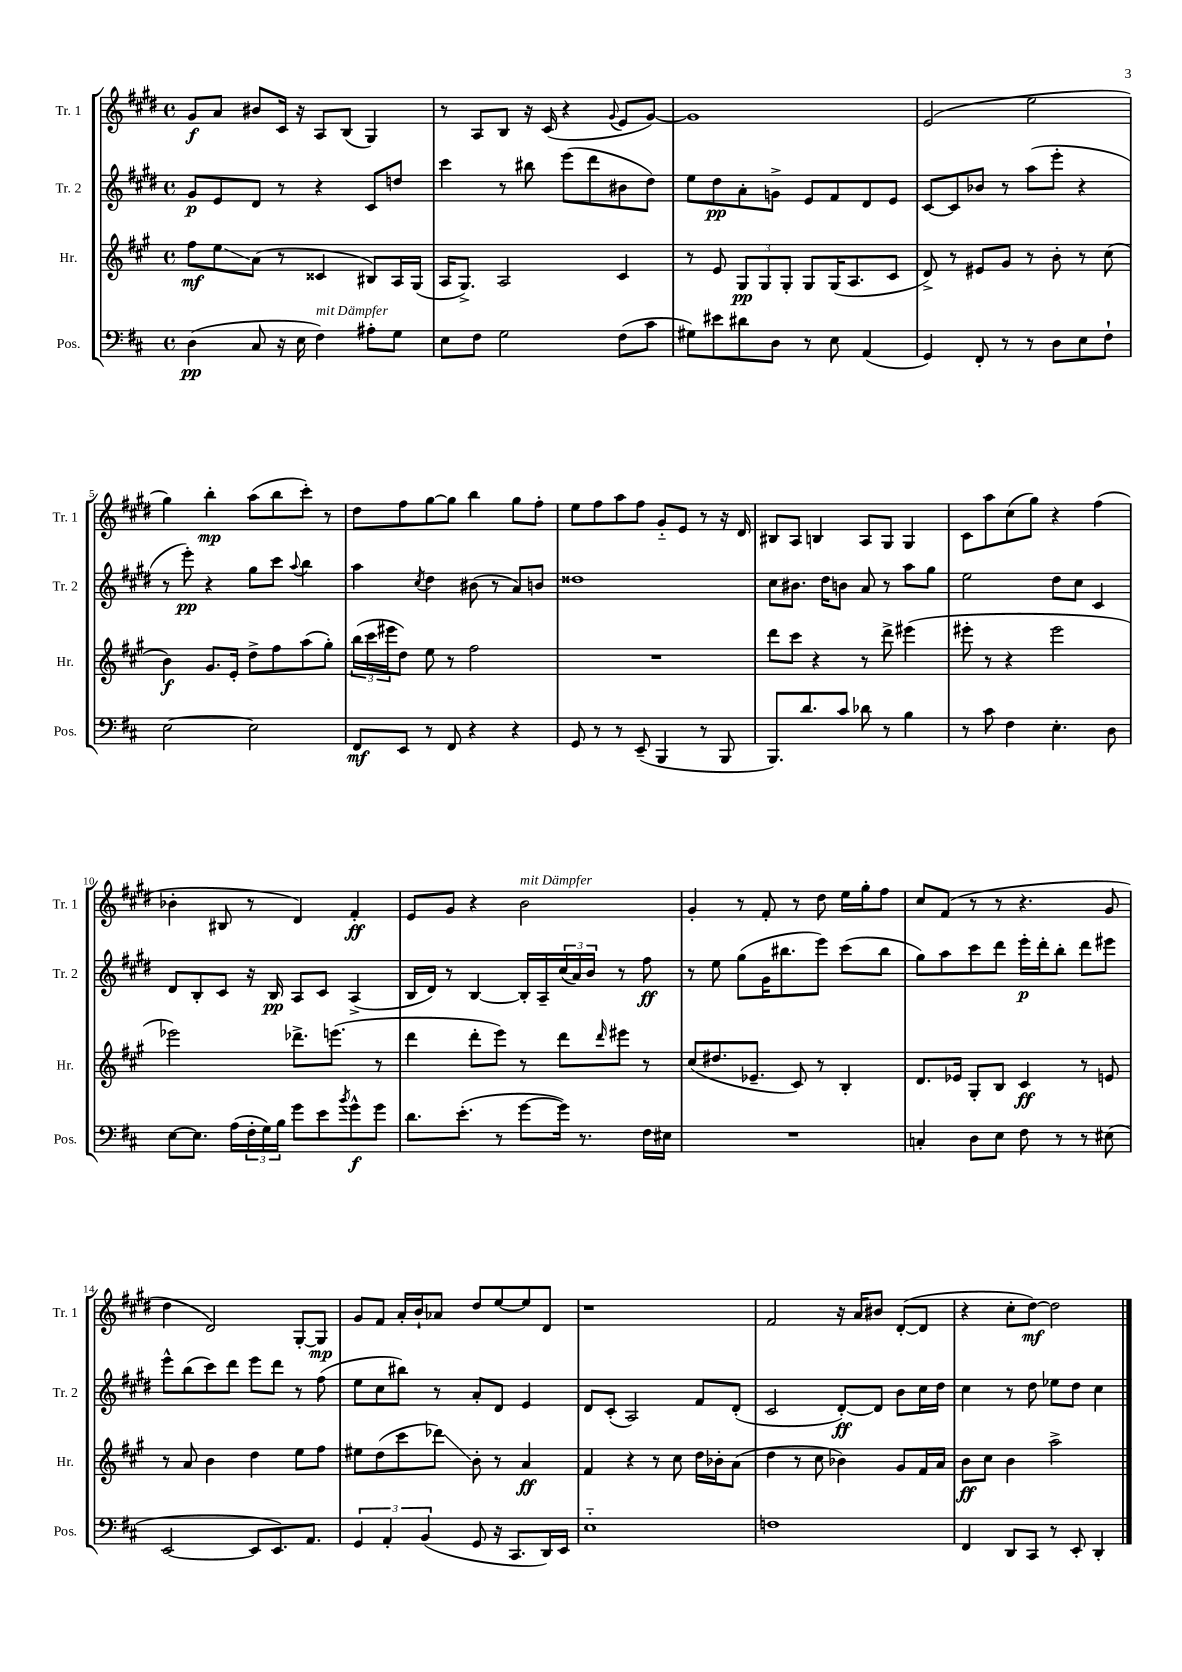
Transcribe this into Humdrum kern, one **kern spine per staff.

**kern	**kern	**kern	**kern
*staff4	*staff3	*staff2	*staff1
*clefF4	*clefG2	*clefG2	*clefG2
*k[f#c#]	*k[f#c#g#]	*k[f#c#g#d#]	*k[f#c#g#d#]
*M4/4	*M4/4	*M4/4	*M4/4
*met(c)	*met(c)	*met(c)	*met(c)
(4D\	8ff#\L	8g#/L	8g#/L
.	8ee\	8e/	8a/J
8C#/	(8a\J	8d#/J	8b#/L
16r	8r	8r	16c#/Jk
16E\	.	.	16r
4F#\)	4c##/	4r	8A/L
.	.	.	(8B/J
8A#'\L	8B#/L)	8c#/L	4G#/)
8G\J	16A/L	8dd/J	.
.	(16G#/JJ	.	.
=	=	=	=
8E\L	16A/LK	4ccc#\	8r
.	8.G#^/J)	.	.
8F#\J	.	.	8A/L
2G\	2A/	8r	8B/J
.	.	8bb#\	16r
.	.	.	(16c#/
.	.	(8eee\L	4r
.	.	8ddd#\	.
.	.	.	8qqg#/
(8F#\L	4c#/	8b#\	8e/L
8c#\J	.	8dd#\J)	[8g#/J)
=	=	=	=
8G#\L)	8r	8ee\L	1g#]
8e#\	8e/	8dd#\	.
8d#\	12G#/L	8a'\	.
.	12G#/	.	.
8D\J	.	8g^\J	.
.	12G#'/J	.	.
8r	8G#/L	8e/L	.
8E\	(16G#/K	8f#/	.
.	8.A/	.	.
(4AA/	.	8d#/	.
.	8c#/J	8e/J	.
=	=	=	=
4GG/)	8d^/)	[8c#/L	(2e/
.	8r	8c#/]	.
8FF#'/	8e#/L	8b-/J	.
8r	8g#/J	8r	.
8r	8r	(8aa\L	2ee\
8D\L	8b'\	8eee'\J	.
8E\	8r	4r	.
8F#`\J	(8cc#\	.	.
=	=	=	=
[2E\	4b\)	8r	4gg#\)
.	.	8eee'\)	.
.	8.g#/L	4r	4bb'\
.	16e'/Jk	.	.
2E\]	8dd^\L	8gg#\L	(8aa\L
.	8ff#\	8ccc#\J	8bb\
.	.	8qqaa/	.
.	(8aa\	4bb\	8ccc#'\J)
.	8gg#'\J)	.	8r
=	=	=	=
8FF#/L	(24bb\LL	4aa\	8dd#\L
.	24ccc#\	.	.
.	24eee#\J	.	.
8EE/J	8dd\J)	.	8ff#\
.	.	8qcc#/	.
8r	8ee\	4dd#\	[8gg#\
8FF#/	8r	.	8gg#\]J
4r	2ff#\	(8b#\	4bb\
.	.	8r	.
4r	.	8a/L)	8gg#\L
.	.	8b/J	8ff#'\J
=	=	=	=
8GG/	1r	1dd##	8ee\L
8r	.	.	8ff#\
8r	.	.	8aa\
(8EE~/	.	.	8ff#\J
4BBB/	.	.	8g#'~/L
.	.	.	8e/J
8r	.	.	8r
8BBB/	.	.	16r
.	.	.	16d#/
=	=	=	=
8.BBB/L)	8ddd\L	8cc#\L	8B#/L
.	8ccc#\J	8.b#\J	8A/J
8.d/	.	.	.
.	4r	.	4B/
.	.	16dd#\LK	.
8c#/J	.	8b\J	.
8d-\	8r	8a/	8A/L
8r	8ddd^\	8r	8G#/J
4B\	(4eee#\	8aa\L	4G#/
.	.	8gg#\J	.
=	=	=	=
8r	8eee#'\	2ee\	8c#\L
8c#\	8r	.	8aa\
4F#\	4r	.	(8cc#\
.	.	.	8gg#\J)
4.E'\	2eee#\	8dd#\L	4r
.	.	8cc#\J	.
.	.	4c#/	(4ff#\
8D\	.	.	.
=	=	=	=
[8E\L	2eee-\)	8d#/L	4b-'\
8.E\]J	.	8B'/	.
.	.	8c#/J	8B#/
(16A\LL	.	.	.
24F#'\	.	16r	8r
24G\)	.	.	.
.	.	16B/	.
24B\JJ	.	.	.
8g\L	8.ddd-^\L	8A/L	4d#/)
8e\	.	8c#/J	.
.	(8.eee\J	.	.
8qb/	.	.	.
8g^^\	.	(4A^/	4f#'/
8g\J	8r	.	.
=	=	=	=
8.d\L	4ddd\	16B/LL	8e/L
.	.	16d#/JJ)	.
.	.	8r	8g#/J
(8.e'\J	.	.	.
.	8ddd'\L	[4B/	4r
8r	8eee\J)	.	.
[8g\L	8r	16B'/]LL	2b\
.	.	16A~/	.
16g\]Jk)	8ddd\L	(24cc#/	.
.	.	24a/)	.
8.r	.	.	.
.	.	24b/JJ	.
.	16qqddd/	.	.
.	8eee#\J	8r	.
16F#\LL	8r	8ff#\	.
16E#\JJ	.	.	.
=	=	=	=
1r	(8cc#/L	8r	4g#'/
.	8.dd#/	8ee\	.
.	.	(8gg#\L	8r
.	8.e-~/J	.	.
.	.	16g#\K	8f#'/
.	.	8.bb#\	.
.	8c#/)	.	8r
.	8r	8eee\J)	8dd#\
.	4B'/	(8ccc#\L	16ee\LL
.	.	.	16gg#'\J
.	.	8bb#\J	8ff#\J
=	=	=	=
4C'/	8.d/L	8gg#\L)	8cc#/L
.	.	8aa\	(8f#/J
.	16e-/Jk	.	.
8D\L	8G#'/L	8ccc#\	8r
8E\J	8B/J	8ddd#\J	8r
8F#\	4c#/	16eee'\LL	4.r
.	.	16ddd#'\J	.
8r	.	8bb'\J	.
8r	8r	8ddd#\L	.
(8E#\	8e/	8eee#\J	8g#/
=	=	=	=
[2EE/	8r	8eee^^\L	4dd#\
.	8a/	(8bb\	.
.	4b\	8ccc#\)	2d#/)
.	.	8ddd#\J	.
8EE/]L	4dd\	8eee\L	.
8.EE/)	.	8ddd#\J	.
.	8ee\L	8r	[8G#'/L
8.AA/J	.	.	.
.	8ff#\J	(8ff#\	8G#/]J
=	=	=	=
6GG/	8ee#\L	8ee\L	8g#/L
.	(8dd\	8cc#\	8f#/J
6AA'/	.	.	.
.	8ccc#\	8bb#\J)	16a'/LL
.	.	.	16b`/J
(6BB/	.	.	.
.	8ddd-\J)	8r	8a-/J
8GG/	8b'\	8a'/L	8dd#/L
16r	8r	8d#/J	[8ee/
8.CC#/L	.	.	.
.	4a/	4e/	8ee/]
16DD/L)	.	.	8d#/J
16EE/JJ	.	.	.
=	=	=	=
1E'~	4f#/	8d#/L	1r
.	.	(8c#'/J	.
.	4r	2A/)	.
.	8r	.	.
.	8cc#\	.	.
.	16dd\LL	8f#/L	.
.	16b-'\J	.	.
.	(8a\J	(8d#'/J	.
=	=	=	=
1F	4dd\	2c#/	2f#/
.	8r	.	.
.	8cc#\	.	.
.	4b-\)	[8d#'/L)	16r
.	.	.	16a/LK
.	.	8d#/]J	8b#/J
.	8g#/L	8b\L	([8d#'/L
.	16f#/L	16cc#\L	8d#/]J
.	16a/JJ	16dd#\JJ	.
=	=	=	=
4FF#/	8b\L	4cc#\	4r
.	8cc#\J	.	.
8DD/L	4b\	8r	8cc#'\L
8CC#/J	.	8dd#\	[8dd#\J)
8r	2aa^\	8ee-\L	2dd#\]
8EE'/	.	8dd#\J	.
4DD'/	.	4cc#\	.
==	==	==	==
*-	*-	*-	*-
